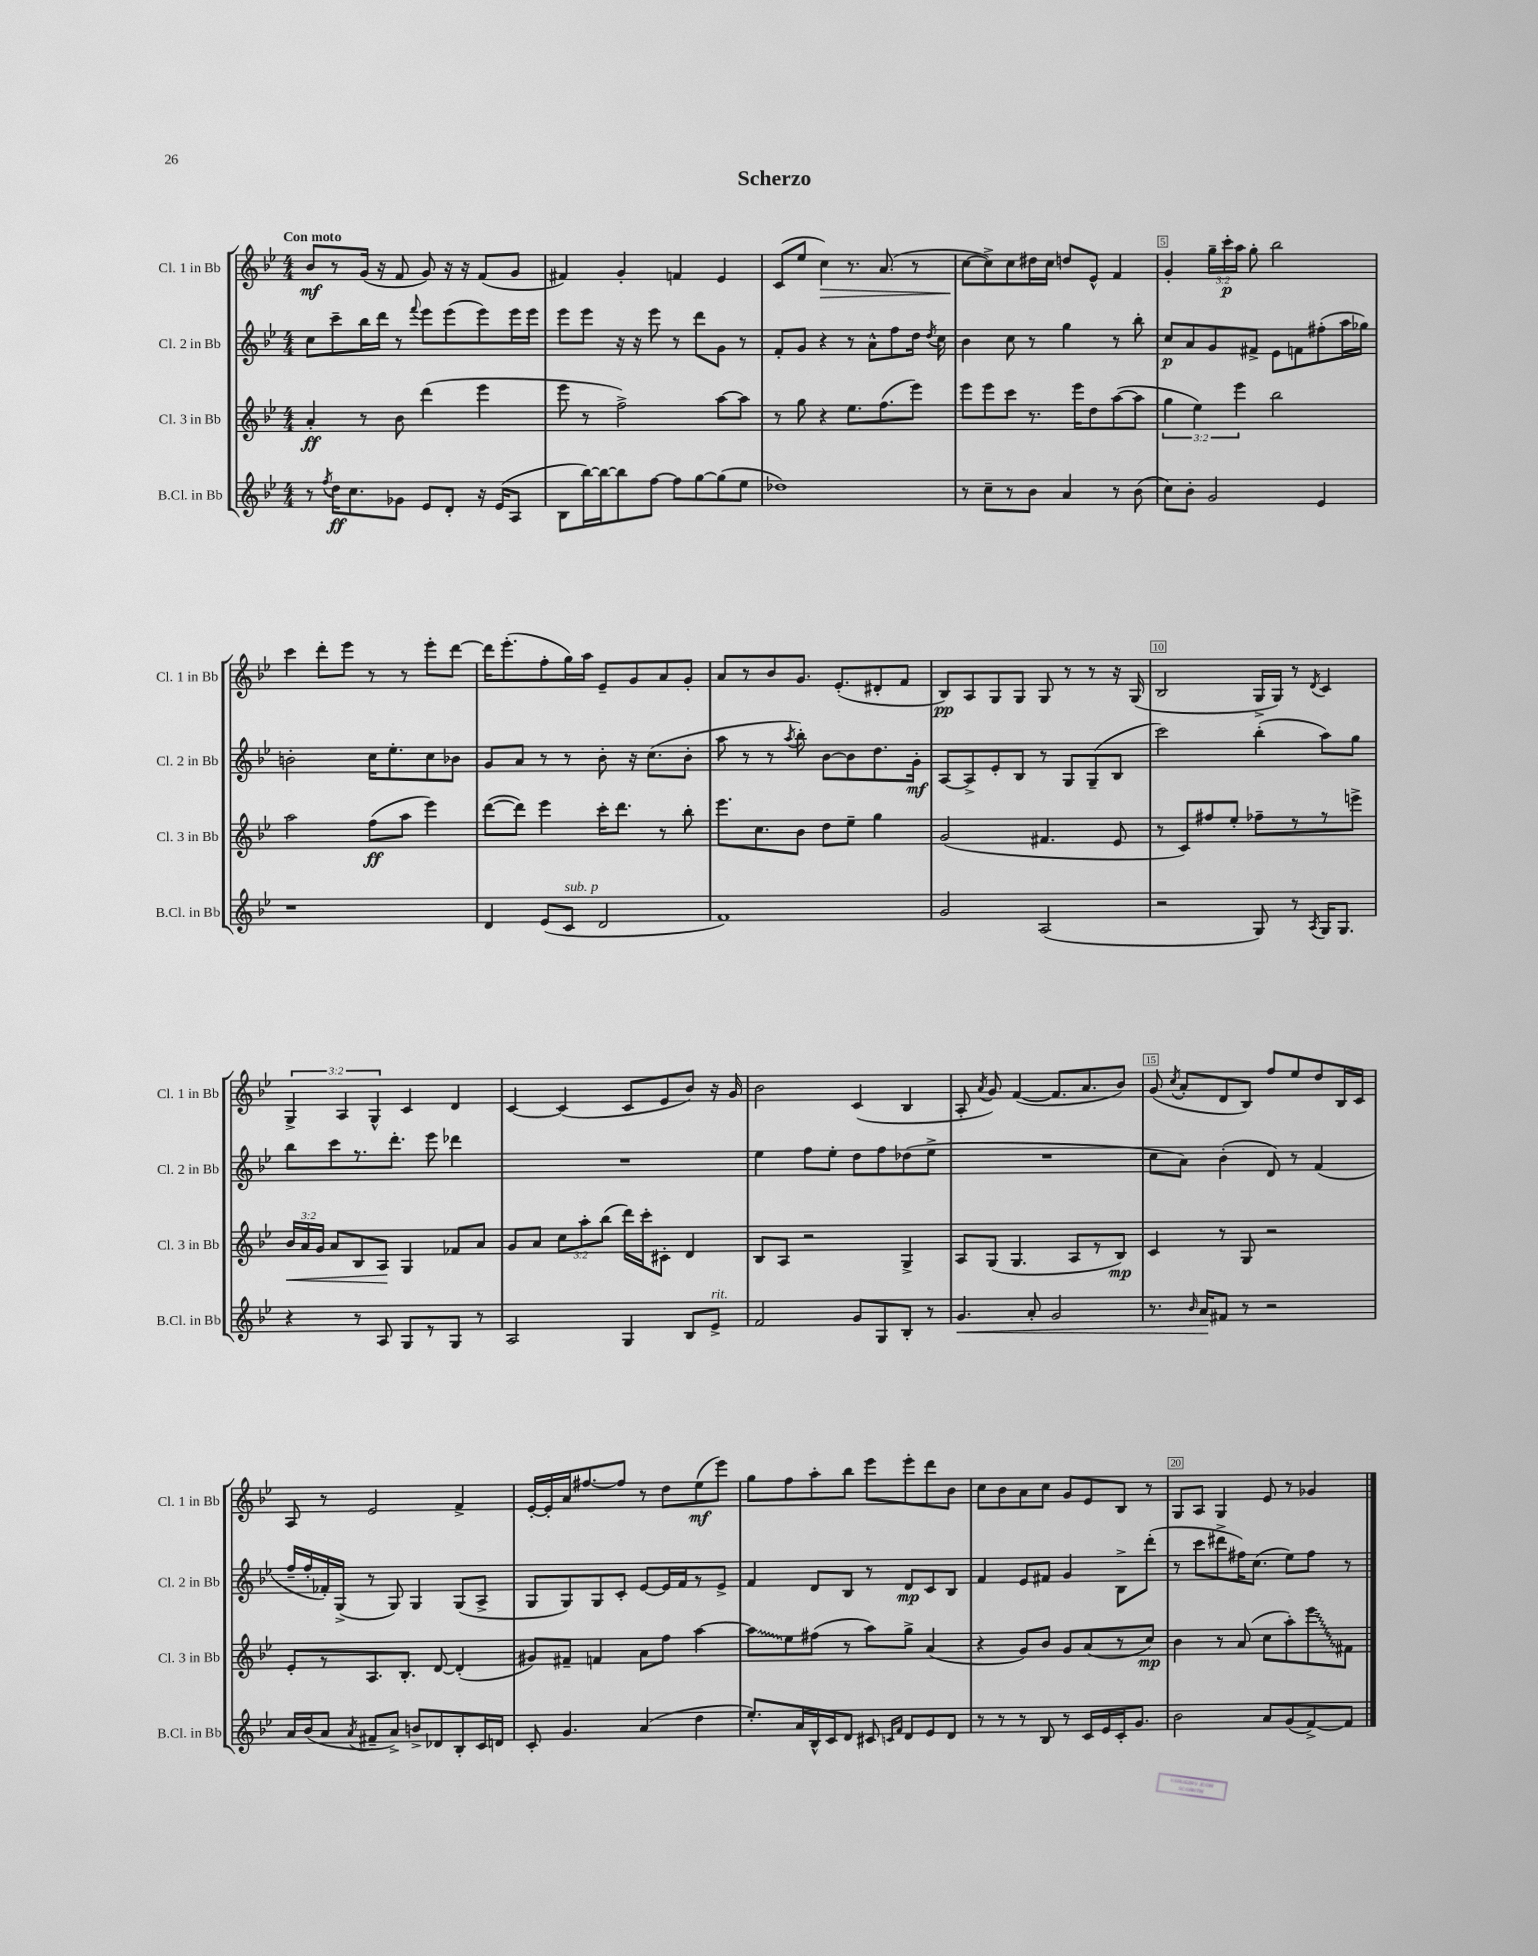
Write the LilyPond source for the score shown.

\header { title = "Scherzo" }
<<
\new StaffGroup <<
\new Staff = "s0" \with { instrumentName = "Cl. 1 in Bb" shortInstrumentName = "Cl. 1 in Bb" } {
    \clef treble \key bes \major \numericTimeSignature \time 4/4 \override Staff.TupletNumber.text = #tuplet-number::calc-fraction-text \tempo "Con moto"
    \autoBeamOff bes'8[\mf r8 g'16]( r16 f'8 g'8) r16 r16 f'8[( g'8] |
    fis'4) g'4-. f'4 ees'4 |
    c'8[( ees''8] c''4\>) r8. a'8.( r8 |
    c''8[~\! c''8->) c''8 dis''16 c''16] d''8[ ees'8]-^ f'4 |
    g'4-. \tuplet 3/2 { g''16[-- c'''16-.\p a''16] } g''8-. bes''2 |
    c'''4 d'''8[-. ees'''8] r8 r8 ees'''8[-. d'''8]~ |
    d'''16[ ees'''8.-.( f''8-. g''16) a''16] ees'8[-- g'8 a'8 g'8]-. |
    a'8[ r8 bes'8 g'8.] ees'8.[-.( dis'8-. f'8] |
    bes8[\pp) a8 g8 g8] g8 r8 r8 r16 g16( |
    bes2 g16[-> g16]) r8 \acciaccatura { d'8 } c'4 |
    \tuplet 3/2 { g4-> a4 g4-^ } c'4 d'4 |
    c'4~ c'4( c'8[ ees'8 bes'8]) r16 g'16 |
    bes'2 c'4( bes4 |
    a8-. \acciaccatura { a'8 } g'8) f'4~( f'8.[ a'8. bes'8]) |
    g'8( \acciaccatura { c''8 } a'8[-. d'8 bes8]) f''8[ ees''8 d''8 bes16 c'16] |
    a8 r8 ees'2 f'4-> |
    ees'16[~-. ees'16-. a'16 fis''8.~ fis''8] r8 d''8[ ees''8\mf( ees'''8]) |
    g''8[ f''8 a''8-. bes''8] ees'''8[ ees'''8-. d'''8 bes'8] |
    c''8[ bes'8 a'8 c''8] g'8[ ees'8 bes8] r8 |
    g8[ a8] g4 ees'8 r8 ges'4 \bar "|." |
}
\new Staff = "s1" \with { instrumentName = "Cl. 2 in Bb" shortInstrumentName = "Cl. 2 in Bb" } {
    \clef treble \key bes \major \numericTimeSignature \time 4/4
    \autoBeamOff c''8[ c'''8-- bes''16 d'''16] r8 \appoggiatura { f'''8 } ees'''8[ ees'''8( ees'''8) ees'''16 ees'''16] |
    ees'''8[ ees'''8] r16 r16 ees'''8 r8 d'''8[ g'8] r8 |
    f'8[-. g'8] r4 r8 a'8[-^ f''8 d''16] \acciaccatura { d''8 } c''16 |
    bes'4 c''8 r8 g''4 r8 bes''8-. |
    c''8[\p a'8 g'8 fis'8]-> ees'8[ f'8 fis''8-.( a''16 ges''16]) |
    b'2-. c''16[ ees''8.-. c''8 bes'8] |
    g'8[ a'8] r8 r8 bes'8-. r16 c''8.[( bes'8]-. |
    a''8 r8 r8 \acciaccatura { a''8 } bes''8-.) bes'8[~ bes'8 d''8. g'16]-.\mf |
    a8[~ a8-> ees'8-. bes8] r8 g8[ g8--( bes8] |
    c'''2) bes''4-.( a''8[) g''8] |
    bes''8[ c'''8 r8. d'''8.]-. ees'''8 des'''4 |
    R1 |
    ees''4 f''8[ ees''8]-. d''8[ f''8 des''8( ees''8]-> |
    R1 |
    c''8[ a'8]) bes'4-.( d'8) r8 f'4( |
    f''16[-- f''16-. fes'16-.) g16]->( r8 g8) g4 g8[( a8]-> |
    g8[ g8) g8 c'8]-. ees'8[~ ees'16 f'16 r8 ees'8]-> |
    f'4 d'8[ bes8] r8 d'8[\mp c'8 bes8] |
    f'4 ees'8[ fis'8] g'4 bes8[-> d'''8]-.( |
    r8 c'''8[ dis'''8-> fis''16) c''8.]( ees''8[) fis''8] r8 \bar "|." |
}
\new Staff = "s2" \with { instrumentName = "Cl. 3 in Bb" shortInstrumentName = "Cl. 3 in Bb" } {
    \clef treble \key bes \major \numericTimeSignature \time 4/4 \override Staff.TupletNumber.text = #tuplet-number::calc-fraction-text
    \autoBeamOff a'4-.\ff r8 bes'8 d'''4( ees'''4 |
    ees'''8 r8 f''2->) a''8[~ a''8] |
    r8 g''8 r4 ees''8.[ f''8.( ees'''8]) |
    ees'''8[ ees'''8 c'''8] r8. ees'''16[ d''8 a''8~( a''8] |
    \tuplet 3/2 { g''4 ees''4) ees'''4 } bes''2 |
    a''2 f''8[\ff( a''8] ees'''4) |
    d'''8[~( d'''8]) ees'''4 c'''16[-. d'''8.] r8 bes''8-. |
    ees'''8.[ c''8. bes'8] d''8[ ees''8]-- g''4 |
    g'2( fis'4. ees'8 |
    r8 c'8[) fis''8 ees''8]-. fes''8[-- r8 r8 e'''8]-> |
    \tuplet 3/2 { bes'16[\< a'16 g'16] } a'8[ bes8 a8]\! g4 fes'8[ a'8] |
    g'8[ a'8] \tuplet 3/2 { c''8[ a''8-. bes''8]( } d'''16[) c'''16-. cis'8]-. d'4 |
    bes8[ a8] r2 g4-> |
    a8[ g8]( g4. a8[ r8 bes8]\mp) |
    c'4 r8 g8 r2 |
    ees'8[-. r8 a8. bes8.]-. d'8~ d'4-.( |
    gis'8[) fis'8]-- f'4 a'8[ f''8] a''4~ |
    \once \override Glissando.style = #'zigzag a''8[\glissando ees''8 fis''8]( r8 a''8[) g''8]-> a'4( |
    r4 g'8[) bes'8] g'8[ a'8( r8 c''8]\mp) |
    bes'4 r8 a'8( c''8[ a''8-.) \once \override Glissando.style = #'zigzag ees'''8\glissando fis'8] \bar "|." |
}
\new Staff = "s3" \with { instrumentName = "B.Cl. in Bb" shortInstrumentName = "B.Cl. in Bb" } {
    \clef treble \key bes \major \numericTimeSignature \time 4/4
    \autoBeamOff r8 \acciaccatura { f''8 } d''16[\ff c''8. ges'8] ees'8[ d'8]-. r16 ees'16[( a8] |
    bes8[ bes''16~) bes''16~ bes''8 f''8]~ f''8[ g''8~ g''8( ees''8] |
    des''1) |
    r8 c''8[-- r8 bes'8] a'4 r8 bes'8( |
    c''8[) bes'8]-. g'2 ees'4 |
    r1 |
    d'4 ees'8[( c'8]^\markup { \italic "sub. p" } d'2 |
    f'1) |
    g'2 a2( |
    r2 g8) r8 \acciaccatura { a8 } g16[ g8.] |
    r4 r8 a8 g8[ r8 g8] r8 |
    a2 g4 bes8[ ees'8]->^\markup { \italic "rit." } |
    f'2 g'8[ g8 bes8]-. r8 |
    g'4.\< a'8-. g'2 |
    r8. \grace { bes'16 } a'16[\! fis'8] r8 r2 |
    a'16[ bes'16( a'8] \acciaccatura { a'8 } fis'8[-- a'8]->) b'8[-> des'8 bes8-. c'16 d'16] |
    c'8-. g'4. a'4( d''4 |
    ees''8.[-.) a'16 bes16-^ c'16 d'8] cis'8 \grace { c'16[ f'16] } d'8[ ees'8 d'8] |
    r8 r8 r8 bes8 r8 c'16[ ees'16 c'16-. g'8.] |
    bes'2 a'8[ g'8( f'8~->) f'8] \bar "|." |
}
>>
>>
\layout { \context { \Score \override BarNumber.break-visibility = ##(#f #t #t) barNumberVisibility = #(every-nth-bar-number-visible 5) \override BarNumber.stencil = #(make-stencil-boxer 0.1 0.3 ly:text-interface::print) } }
